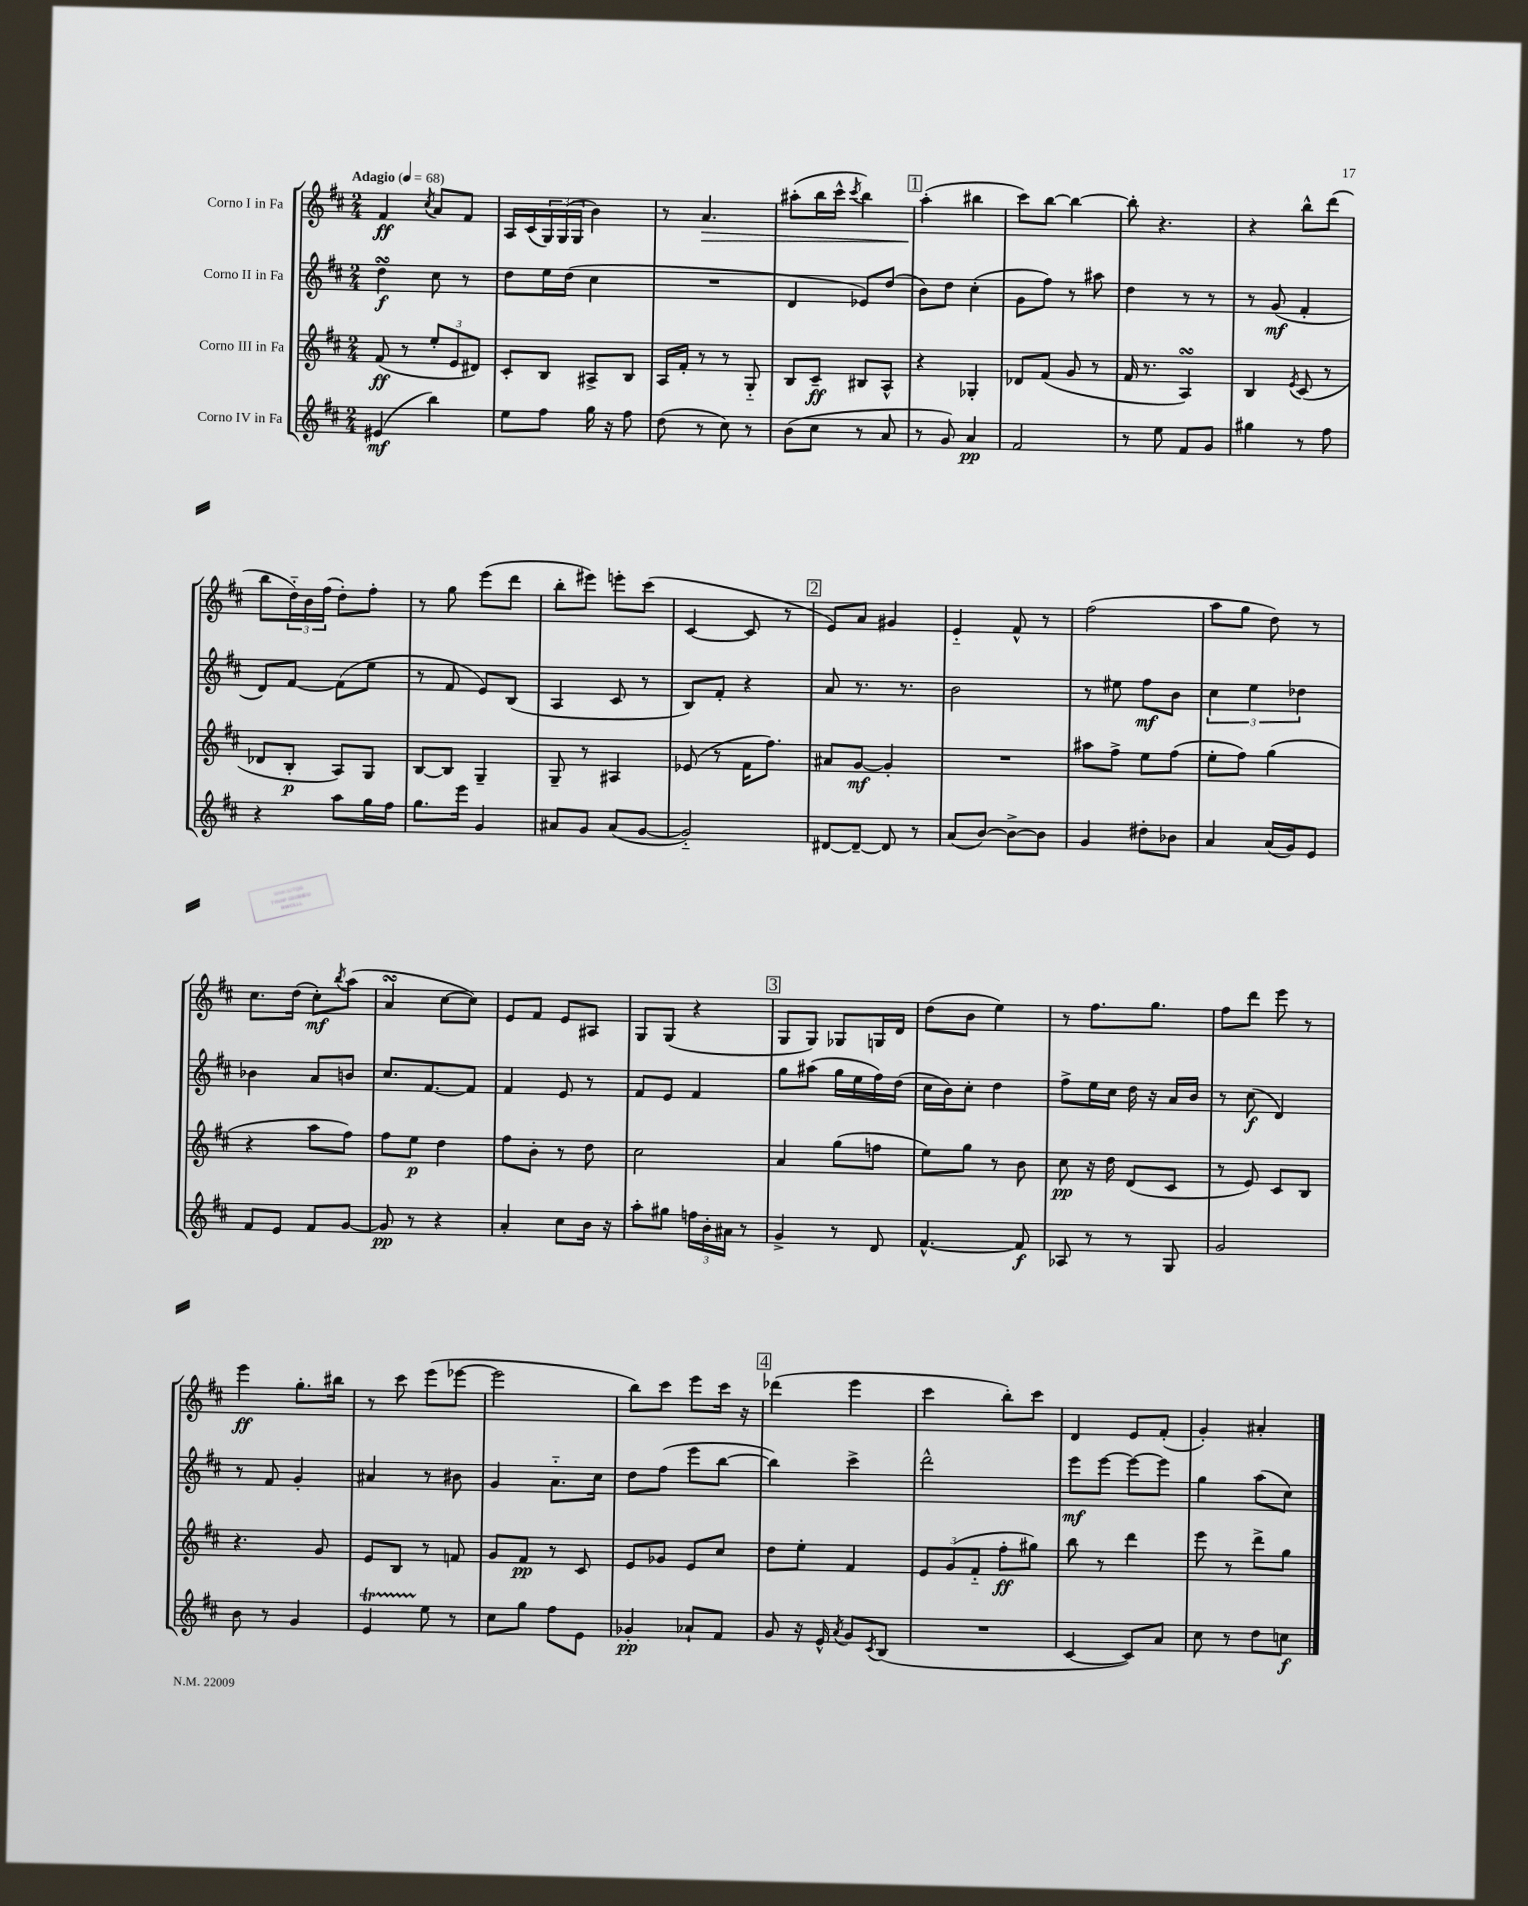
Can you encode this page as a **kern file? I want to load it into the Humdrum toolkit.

**kern	**dynam	**kern	**dynam	**kern	**dynam	**kern	**dynam
*part4	*part4	*part3	*part3	*part2	*part2	*part1	*part1
*staff4	*staff4	*staff3	*staff3	*staff2	*staff2	*staff1	*staff1
*I"Corno IV in Fa	*	*I"Corno III in Fa	*	*I"Corno II in Fa	*	*I"Corno I in Fa	*
*clefG2	*	*clefG2	*	*clefG2	*	*clefG2	*
*k[f#c#]	*	*k[f#c#]	*	*k[f#c#]	*	*k[f#c#]	*
*M2/4	*	*M2/4	*	*M2/4	*	*M2/4	*
*MM68	*	*MM68	*	*MM68	*	*MM68	*
=1	=1	=1	=1	=1	=1	=1	=1
!	!	!	!	!	!	!LO:TX:a:B:t=Adagio	!
(4e#X/	mf	(8f#/	ff	4ddsSSs\	f	4f#/	ff
.	.	8r	.	.	.	.	.
.	.	.	.	.	.	8qcc#/	.
4bb\)	.	12ee'/L	.	8cc#\	.	8a/L	.
.	.	12e/	.	.	.	.	.
.	.	.	.	8r	.	8f#/J	.
.	.	12d#X/J)	.	.	.	.	.
=2	=2	=2	=2	=2	=2	=2	=2
8ee\L	.	8c#'/L	.	8dd\L	.	16A/LL	.
.	.	.	.	.	.	(16c#/	.
8ff#\J	.	8B/J	.	16ee\L	.	24G/)	.
.	.	.	.	.	.	(24G/	.
.	.	.	.	(16dd\JJ	.	.	.
.	.	.	.	.	.	24G/JJ	.
16gg\	.	8A#X^/L	.	4cc#\	.	4b\)	.
16r	.	.	.	.	.	.	.
8ff#\	.	8B/J	.	.	.	.	.
=3	=3	=3	=3	=3	=3	=3	=3
(8dd\	.	16A/LL	.	2r	.	8r	.
.	.	16f#'/JJ	.	.	.	.	.
!	!	!	!	!	!	!	!LO:HP:b
8r	.	8r	.	.	.	4.a/	>
8cc#\)	.	8r	.	.	.	.	.
8r	.	8G/	.	.	.	.	.
=4	=4	=4	=4	=4	=4	=4	=4
(8b\L	.	8B/L	.	4d/	.	(8aa#X'\L	.
8cc#\J	.	8c#~/J	ff	.	.	16bb\L	.
.	.	.	.	.	.	16ccc#^^\JJ	.
.	.	.	.	.	.	8qccc#/	.
8r	.	8B#X/L	.	8e-X/L)	.	4bb\)	.
8a/	.	8A^^/J	.	(8dd/J	.	.	.
!!LO:REH:place=s1:t=1
=5	=5	=5	=5	=5	=5	=5	=5
8r	.	4r	.	8b\L)	.	(4aa'\	.
8g/)	.	.	.	8dd\J	.	.	.
4a/	pp	4G-X'/	.	(4cc#'\	.	4bb#X\	]
=6	=6	=6	=6	=6	=6	=6	=6
2f#/	.	8d-X/L	.	8g\L	.	8ccc#\L)	.
.	.	(8f#/J	.	8ff#\J)	.	[8bb\J	.
.	.	8g/	.	8r	.	4bb\_	.
.	.	8r	.	8aa#X\	.	.	.
=7	=7	=7	=7	=7	=7	=7	=7
8r	.	16f#/	.	4dd\	.	8bb'\]	.
.	.	8.r	.	.	.	.	.
8ee\	.	.	.	.	.	4.r	.
8f#/L	.	4AsSSS/)	.	8r	.	.	.
8g/J	.	.	.	8r	.	.	.
=8	=8	=8	=8	=8	=8	=8	=8
4gg#X\	.	4B/	.	8r	.	4r	.
.	.	.	.	(8g/	mf	.	.
.	.	8qe/	.	.	.	.	.
8r	.	(8c#/	.	4f#'/	.	8bb^^\L	.
8ff#\	.	8r	.	.	.	(8ddd\J	.
!!LO:LB:g=z
=9	=9	=9	=9	=9	=9	=9	=9
4r	.	8d-X/L	.	8d/L)	.	8bb\L	.
.	.	8B'/J	p	[8f#/J	.	24dd\L)	.
.	.	.	.	.	.	24b\	.
.	.	.	.	.	.	(24ff#\JJ	.
8aa\L	.	8A/L)	.	(8f#\L]	.	8dd'\L)	.
16gg\L	.	8G/J	.	8ee\J	.	8ff#'\J	.
16ff#\JJ	.	.	.	.	.	.	.
=10	=10	=10	=10	=10	=10	=10	=10
8.gg\L	.	[8B/L	.	8r	.	8r	.
.	.	8B/J]	.	8f#/	.	8gg\	.
16eee\Jk	.	.	.	.	.	.	.
4g/	.	4G~/	.	8e/L)	.	(8eee\L	.
.	.	.	.	(8B/J	.	8ddd\J	.
=11	=11	=11	=11	=11	=11	=11	=11
8a#X/L	.	8G~/	.	4A/	.	8bb'\L	.
8g/J	.	8r	.	.	.	8eee#X\J)	.
(8a#/L	.	4A#X/	.	8c#/	.	8eeen'\L	.
[8g/J	.	.	.	8r	.	(8ccc#\J	.
=12	=12	=12	=12	=12	=12	=12	=12
2g/])	.	(8e-X/	.	8B/L)	.	[4c#/	.
.	.	8r	.	8f#'/J	.	.	.
.	.	16f#\KL	.	4r	.	8c#/]	.
.	.	8.ff#\J)	.	.	.	.	.
.	.	.	.	.	.	8r	.
!!LO:REH:place=s1:t=2
=13	=13	=13	=13	=13	=13	=13	=13
[8d#X/L	.	8a#X/L	.	8a/	.	8e/L)	.
8d#~/J_	.	[8g/J	mf	8.r	.	8a/J	.
8d#/]	.	4g'/]	.	.	.	4g#X/	.
.	.	.	.	8.r	.	.	.
8r	.	.	.	.	.	.	.
=14	=14	=14	=14	=14	=14	=14	=14
(8a/L	.	2r	.	2b\	.	4e/	.
[8b/J)	.	.	.	.	.	.	.
8b^\L_	.	.	.	.	.	8f#^^/	.
8b\J]	.	.	.	.	.	8r	.
=15	=15	=15	=15	=15	=15	=15	=15
4g/	.	8aa#X\L	.	8r	.	(2ff#\	.
.	.	8ff#^\J	.	8ee#X\	.	.	.
8dd#X'\L	.	8ee\L	.	8ff#\L	mf	.	.
8b-X\J	.	(8ff#\J	.	8b\J	.	.	.
=16	=16	=16	=16	=16	=16	=16	=16
4a/	.	8ee'\L	.	6cc#\	.	8aa\L	.
.	.	8ff#\J)	.	.	.	8gg\J	.
.	.	.	.	6ee\	.	.	.
(16a/LL	.	(4gg\	.	.	.	8dd\)	.
16g/J)	.	.	.	.	.	.	.
.	.	.	.	6dd-X\	.	.	.
8e/J	.	.	.	.	.	8r	.
!!LO:LB:g=z
=17	=17	=17	=17	=17	=17	=17	=17
8f#/L	.	4r	.	4b-X\	.	8.cc#\L	.
8e/J	.	.	.	.	.	.	.
.	.	.	.	.	.	(16dd\Jk	.
8f#/L	.	8aa\L	.	8a/L	.	8cc#'\L)	mf
.	.	.	.	.	.	8qbb/	.
[8g/J	.	8ff#\J)	.	8bn/J	.	(8aa\J	.
=18	=18	=18	=18	=18	=18	=18	=18
8g/]	pp	8ff#\L	.	8.cc#/L	.	4asSSS/	.
8r	.	8ee\J	p	.	.	.	.
.	.	.	.	[8.f#/	.	.	.
4r	.	4dd\	.	.	.	[8cc#\L	.
.	.	.	.	8f#/J]	.	8cc#\J])	.
=19	=19	=19	=19	=19	=19	=19	=19
4a'/	.	8ff#\L	.	4f#/	.	8e/L	.
.	.	8b'\J	.	.	.	8f#/J	.
8cc#\L	.	8r	.	8e/	.	8e/L	.
16b\Jk	.	8dd\	.	8r	.	8A#X/J	.
16r	.	.	.	.	.	.	.
=20	=20	=20	=20	=20	=20	=20	=20
8aa'\L	.	2cc#\	.	8f#/L	.	8G/L	.
8gg#X\J	.	.	.	8e/J	.	(8G/J	.
24ffn\LL	.	.	.	4f#/	.	4r	.
24b'\	.	.	.	.	.	.	.
24a#X\JJ	.	.	.	.	.	.	.
8r	.	.	.	.	.	.	.
!!LO:REH:place=s1:t=3
=21	=21	=21	=21	=21	=21	=21	=21
4g^/	.	4a/	.	8gg\L	.	8G/L	.
.	.	.	.	(8aa#X\J	.	8G/J)	.
8r	.	(8gg\L	.	16gg\LL	.	8G-X/L	.
.	.	.	.	16ee\	.	.	.
8d/	.	8ffn\J	.	16ff#\)	.	16Gn/L	.
.	.	.	.	(16dd\JJ	.	16d/JJ	.
=22	=22	=22	=22	=22	=22	=22	=22
[4.f#^^/	.	8ee\L)	.	16cc#\LL	.	(8dd\L	.
.	.	.	.	16b\J)	.	.	.
.	.	8gg\J	.	8cc#'\J	.	8b\J	.
.	.	8r	.	4dd\	.	4ee\)	.
8f#/]	f	8b\	.	.	.	.	.
=23	=23	=23	=23	=23	=23	=23	=23
8A-X/	.	8cc#\	pp	8ff#^\L	.	8r	.
8r	.	16r	.	16ee\L	.	8.ff#\L	.
.	.	16dd\	.	16cc#\JJ	.	.	.
8r	.	(8d/L	.	16dd\	.	.	.
.	.	.	.	16r	.	8.gg\J	.
8G/	.	8c#/J	.	16a/LL	.	.	.
.	.	.	.	16b/JJ	.	.	.
=24	=24	=24	=24	=24	=24	=24	=24
2g/	.	8r	.	8r	.	8ff#\L	.
.	.	8e/)	.	(8cc#\	f	8ddd\J	.
.	.	8c#/L	.	4d/)	.	8eee\	.
.	.	8B/J	.	.	.	8r	.
!!LO:LB:g=z
=25	=25	=25	=25	=25	=25	=25	=25
8b\	.	4.r	.	8r	.	4eee\	ff
8r	.	.	.	8f#/	.	.	.
4g/	.	.	.	4g'/	.	8.gg'\L	.
.	.	8g/	.	.	.	.	.
.	.	.	.	.	.	16bb#X\Jk	.
=26	=26	=26	=26	=26	=26	=26	=26
4eT/	.	8e/L	.	4a#X/	.	8r	.
.	.	8B/J	.	.	.	8ccc#\	.
8ee\	.	8r	.	8r	.	(8eee\L	.
8r	.	8fn/	.	8b#X\	.	[8eee-X\J	.
=27	=27	=27	=27	=27	=27	=27	=27
8cc#\L	.	8g/L	.	4g/	.	2eee-\]	.
8gg\J	.	8f#/J	pp	.	.	.	.
8ff#\L	.	8r	.	8.a\L	.	.	.
8e\J	.	8c#/	.	.	.	.	.
.	.	.	.	16cc#\Jk	.	.	.
=28	=28	=28	=28	=28	=28	=28	=28
4g-X'/	pp	8e/L	.	8dd\L	.	8bb\L)	.
.	.	8g-X/J	.	(8ff#\J	.	8ccc#\J	.
8a-X`/L	.	8e/L	.	8eee\L	.	8eee\L	.
8f#/J	.	8cc#/J	.	[8bb\J	.	16ccc#\Jk	.
.	.	.	.	.	.	16r	.
!!LO:REH:place=s1:t=4
=29	=29	=29	=29	=29	=29	=29	=29
8g/	.	8dd\L	.	4bb\])	.	(4ddd-X\	.
16r	.	8ee'\J	.	.	.	.	.
16e^^/	.	.	.	.	.	.	.
8qa/	.	.	.	.	.	.	.
8g/L	.	4f#/	.	4ccc#^\	.	4eee\	.
8qc#/	.	.	.	.	.	.	.
(8B/J	.	.	.	.	.	.	.
=30	=30	=30	=30	=30	=30	=30	=30
2r	.	12e/L	.	2ddd^^\	.	4ccc#\	.
.	.	(12g/	.	.	.	.	.
.	.	12f#/J	.	.	.	.	.
.	.	8ff#'\L	ff	.	.	8bb'\L)	.
.	.	8gg#X\J)	.	.	.	8ccc#\J	.
=31	=31	=31	=31	=31	=31	=31	=31
[4c#/	.	8bb\	.	8eee\L	mf	4d/	.
.	.	8r	.	[8eee\J	.	.	.
8c#/L])	.	4ddd\	.	8eee\L_	.	8e/L	.
8a/J	.	.	.	8eee\J]	.	(8f#'/J	.
=32	=32	=32	=32	=32	=32	=32	=32
8cc#\	.	8eee\	.	4gg\	.	4g'/)	.
8r	.	8r	.	.	.	.	.
8dd\L	.	8ddd^\L	.	(8aa\L	.	4a#X'/	.
8ccn\J	f	8gg\J	.	8cc#\J)	.	.	.
==	==	==	==	==	==	==	==
*-	*-	*-	*-	*-	*-	*-	*-
